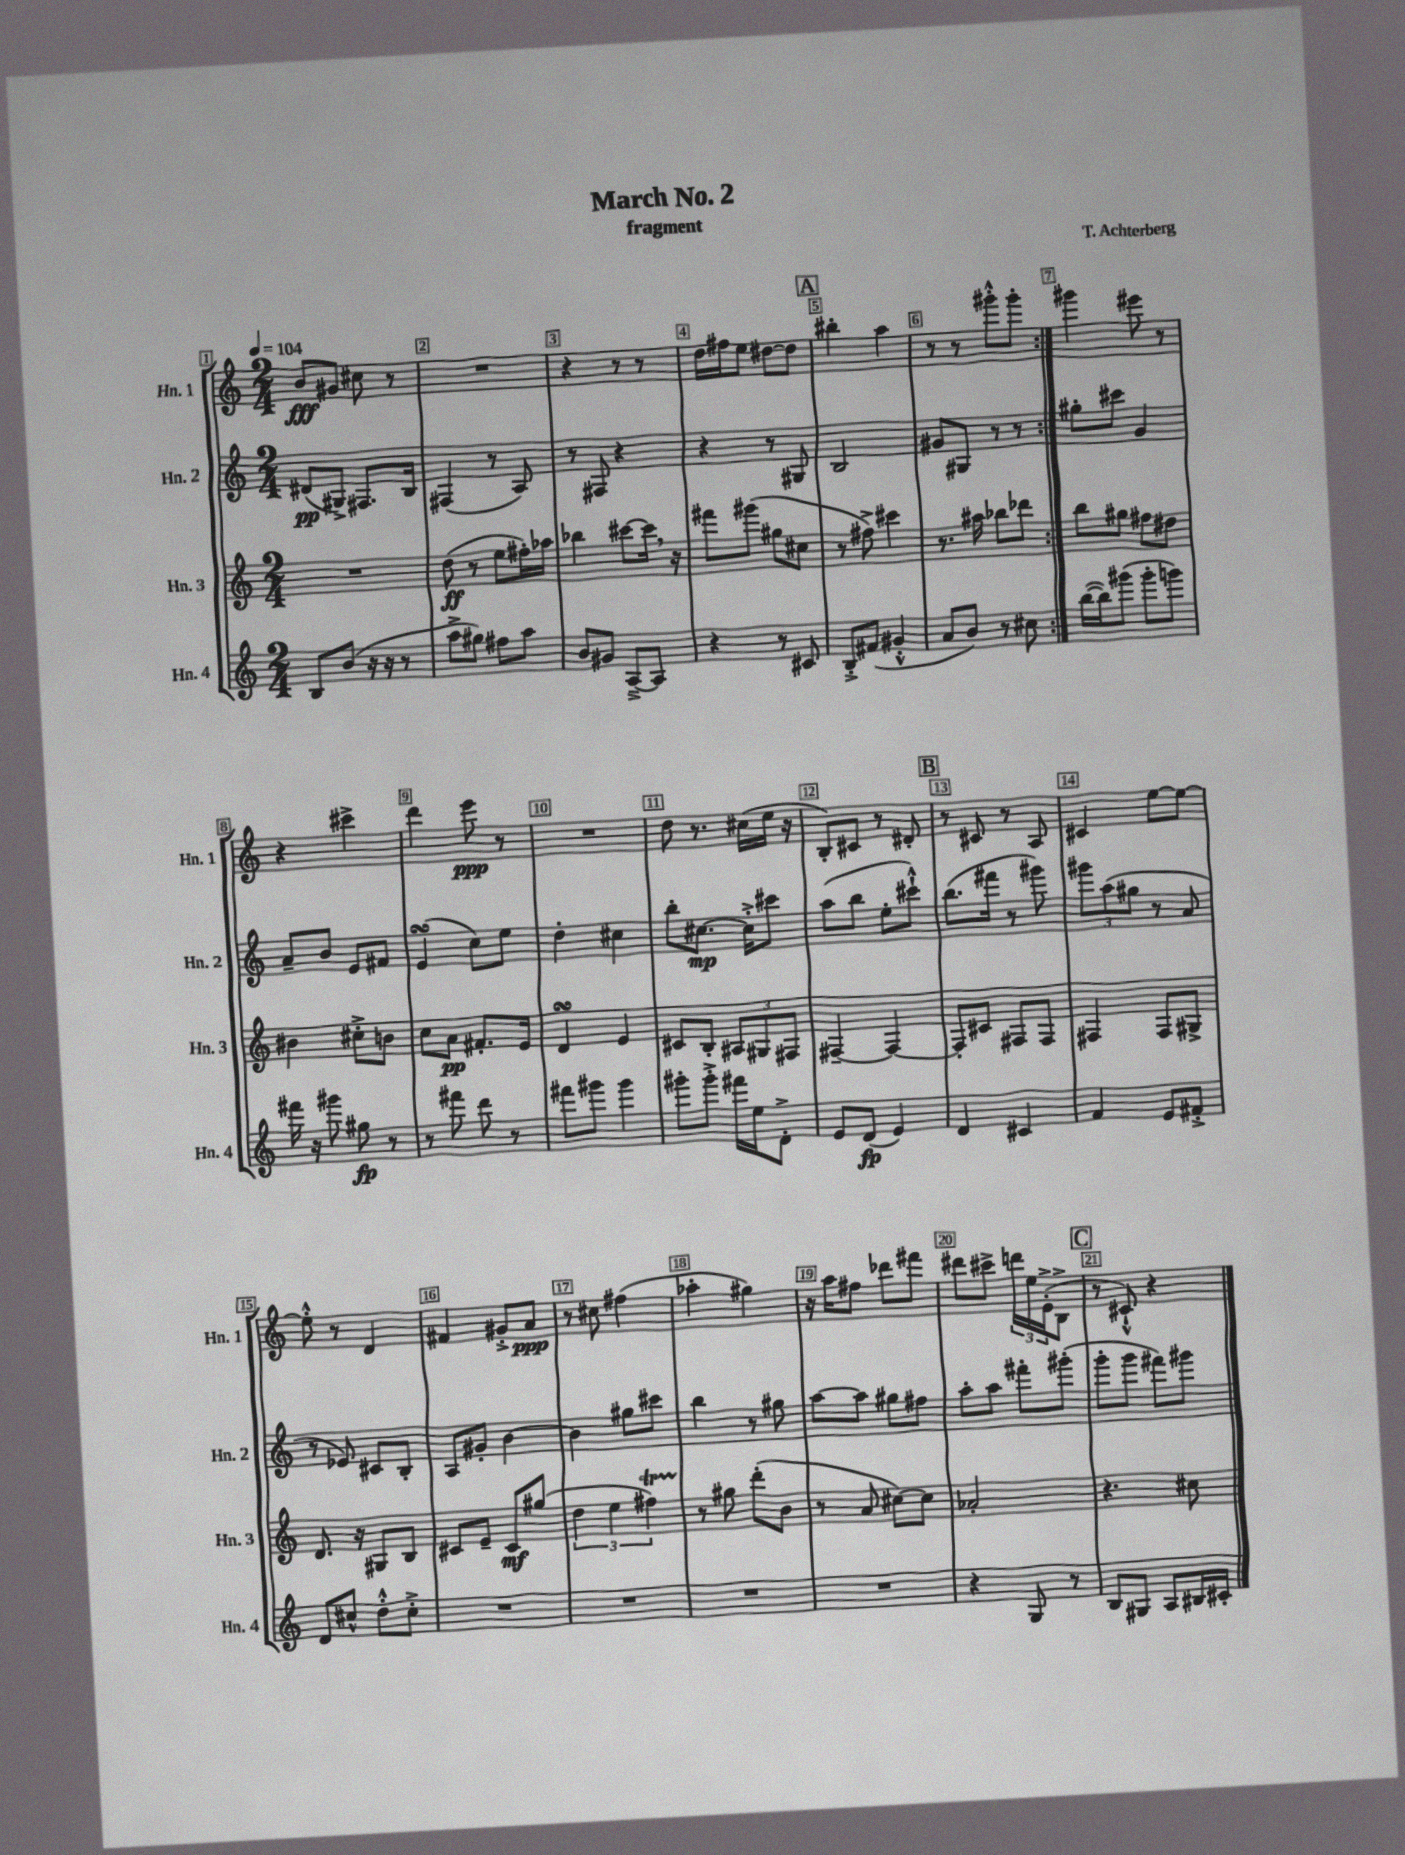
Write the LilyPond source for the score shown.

\header { title = "March No. 2" composer = "T. Achterberg" subtitle = "fragment" }
<<
\new StaffGroup <<
\new Staff = "s0" \with { instrumentName = "Hn. 1" shortInstrumentName = "Hn. 1" } {
    \clef treble \key c \major \numericTimeSignature \time 2/4 \tempo 4 = 104
    \repeat volta 2 { b'8\fff gis'8 cis''8 r8 |
    R2 |
    r4 r8 r8 |
    d''16 fis''16 e''8 dis''8~ dis''8 |
    \mark \markup { \box "A" } bis''4-. a''4 |
    r8 r8 gis'''8-.-^ gis'''8-. | }
    gis'''4 eis'''8 r8 |
    r4 cis'''4-> |
    d'''4 e'''8\ppp r8 |
    R2 |
    d''8 r8. cis''16( e''16 r16 |
    b8-.) cis'8 r8 dis'8-. |
    \mark \markup { \box "B" } r8 cis'8 r8 a8 |
    cis'4 e''8~ e''8~ |
    e''8-.-^ r8 d'4 |
    fis'4 gis'8-.-> a'8\ppp |
    r8 cis''8 fis''4( |
    aes''4-. gis''4) |
    r16 a''16 fis''8 des'''8 fis'''8 |
    dis'''8 cis'''8-> \tuplet 3/2 { d'''16 e''16 e'16-.->( } b8-> |
    \mark \markup { \box "C" } r8 cis'8-!-^) r4 \bar "|." |
}
\new Staff = "s1" \with { instrumentName = "Hn. 2" shortInstrumentName = "Hn. 2" } {
    \clef treble \key c \major \numericTimeSignature \time 2/4
    \repeat volta 2 { dis'8\pp( gis8->) fis8. b16 |
    fis4( r8 a8) |
    r8 fis8 r4 |
    r4 r8 gis8 |
    \mark \markup { \box "A" } b2 |
    gis'8 gis8 r8 r8 | }
    gis''8-. cis'''8 g'4 |
    a'8-- b'8 e'8 fis'8 |
    e'4\turn( c''8) e''8 |
    d''4-. cis''4 |
    b''8-. cis''8.~\mp cis''16-.-> cis'''8 |
    a''8( b''8 e''8-. cis'''8-!-^) |
    \mark \markup { \box "B" } b''8.( fis'''16 r8 gis'''8) |
    \tuplet 3/2 { gis'''8 a''8( gis''8 } r8 a'8 |
    r8 ees'8) cis'8 b8-. |
    a8 gis'8-. b'4~ |
    b'4 gis''8 cis'''8 |
    b''4 r8 gis''8 |
    a''8~ a''8 gis''8 fis''8 |
    a''8-. a''8 fis'''8-. gis'''8-.( |
    \mark \markup { \box "C" } g'''8-. g'''8 fis'''8) gis'''8 \bar "|." |
}
\new Staff = "s2" \with { instrumentName = "Hn. 3" shortInstrumentName = "Hn. 3" } {
    \clef treble \key c \major \numericTimeSignature \time 2/4
    \repeat volta 2 { R2 |
    d''8\ff( r8 e''8 fis''16-.) aes''16 |
    bes''4 cis'''8~ cis'''16 \breathe r16 |
    fis'''8 gis'''8( gis''8 cis''8 |
    \mark \markup { \box "A" } r8 fis''8->) cis'''4 |
    r8. ais''16 bes''8 des'''8 | }
    b''8 gis''8 fis''8 dis''8 |
    bis'4 cis''8-.-> b'8 |
    c''8 a'8\pp fis'8.-. e'16 |
    d'4\turn e'4 |
    cis'8 b8-. \tuplet 3/2 { ais8 gis8 fis8 } |
    fis4~-- fis4~ |
    \mark \markup { \box "B" } fis8-. cis'8 fis8 fis8 |
    fis4 fis8 gis8-> |
    d'8. r16 gis8 b8 |
    cis'8 e'8-- cis'8\mf gis''8( |
    \tuplet 3/2 { d''4 e''4 fis''4\startTrillSpan) } |
    r8\stopTrillSpan gis''8 d'''8-.( b'8 |
    r8 a'8 cis''8~) cis''8 |
    aes'2-. |
    \mark \markup { \box "C" } r4. cis''8 \bar "|." |
}
\new Staff = "s3" \with { instrumentName = "Hn. 4" shortInstrumentName = "Hn. 4" } {
    \clef treble \key c \major \numericTimeSignature \time 2/4
    \repeat volta 2 { b8 b'8( r16 r16 r8 |
    a''8-> gis''8) fis''8 a''8 |
    b'8 gis'8 a8~---> a8 |
    r4 r8 cis'8 |
    \mark \markup { \box "A" } b8-.-> fis'8( gis'4-.-^ |
    a'8 b'8) r8 cis''8 | }
    b''16~( b''16) gis'''8( gis'''8-. g'''8) |
    fis'''16 r16 gis'''8 gis''8\fp r8 |
    r8 fis'''8 d'''8 r8 |
    fis'''8 gis'''8 gis'''4 |
    gis'''8-. gis'''8-.-> fis'''16 e''16 d'8-.-> |
    e'8 d'8\fp( e'4) |
    \mark \markup { \box "B" } d'4 cis'4 |
    f'4 e'8 fis'8-.-> |
    d'8 cis''8-^ d''8-.-^ cis''8-.-> |
    R2 |
    R2 |
    R2 |
    R2 |
    r4 g8 r8 |
    \mark \markup { \box "C" } b8 gis8 a8 bis16 cis'16-. \bar "|." |
}
>>
>>
\layout { \context { \Score \override BarNumber.break-visibility = ##(#f #t #t) barNumberVisibility = #all-bar-numbers-visible \override BarNumber.stencil = #(make-stencil-boxer 0.1 0.3 ly:text-interface::print) } }
